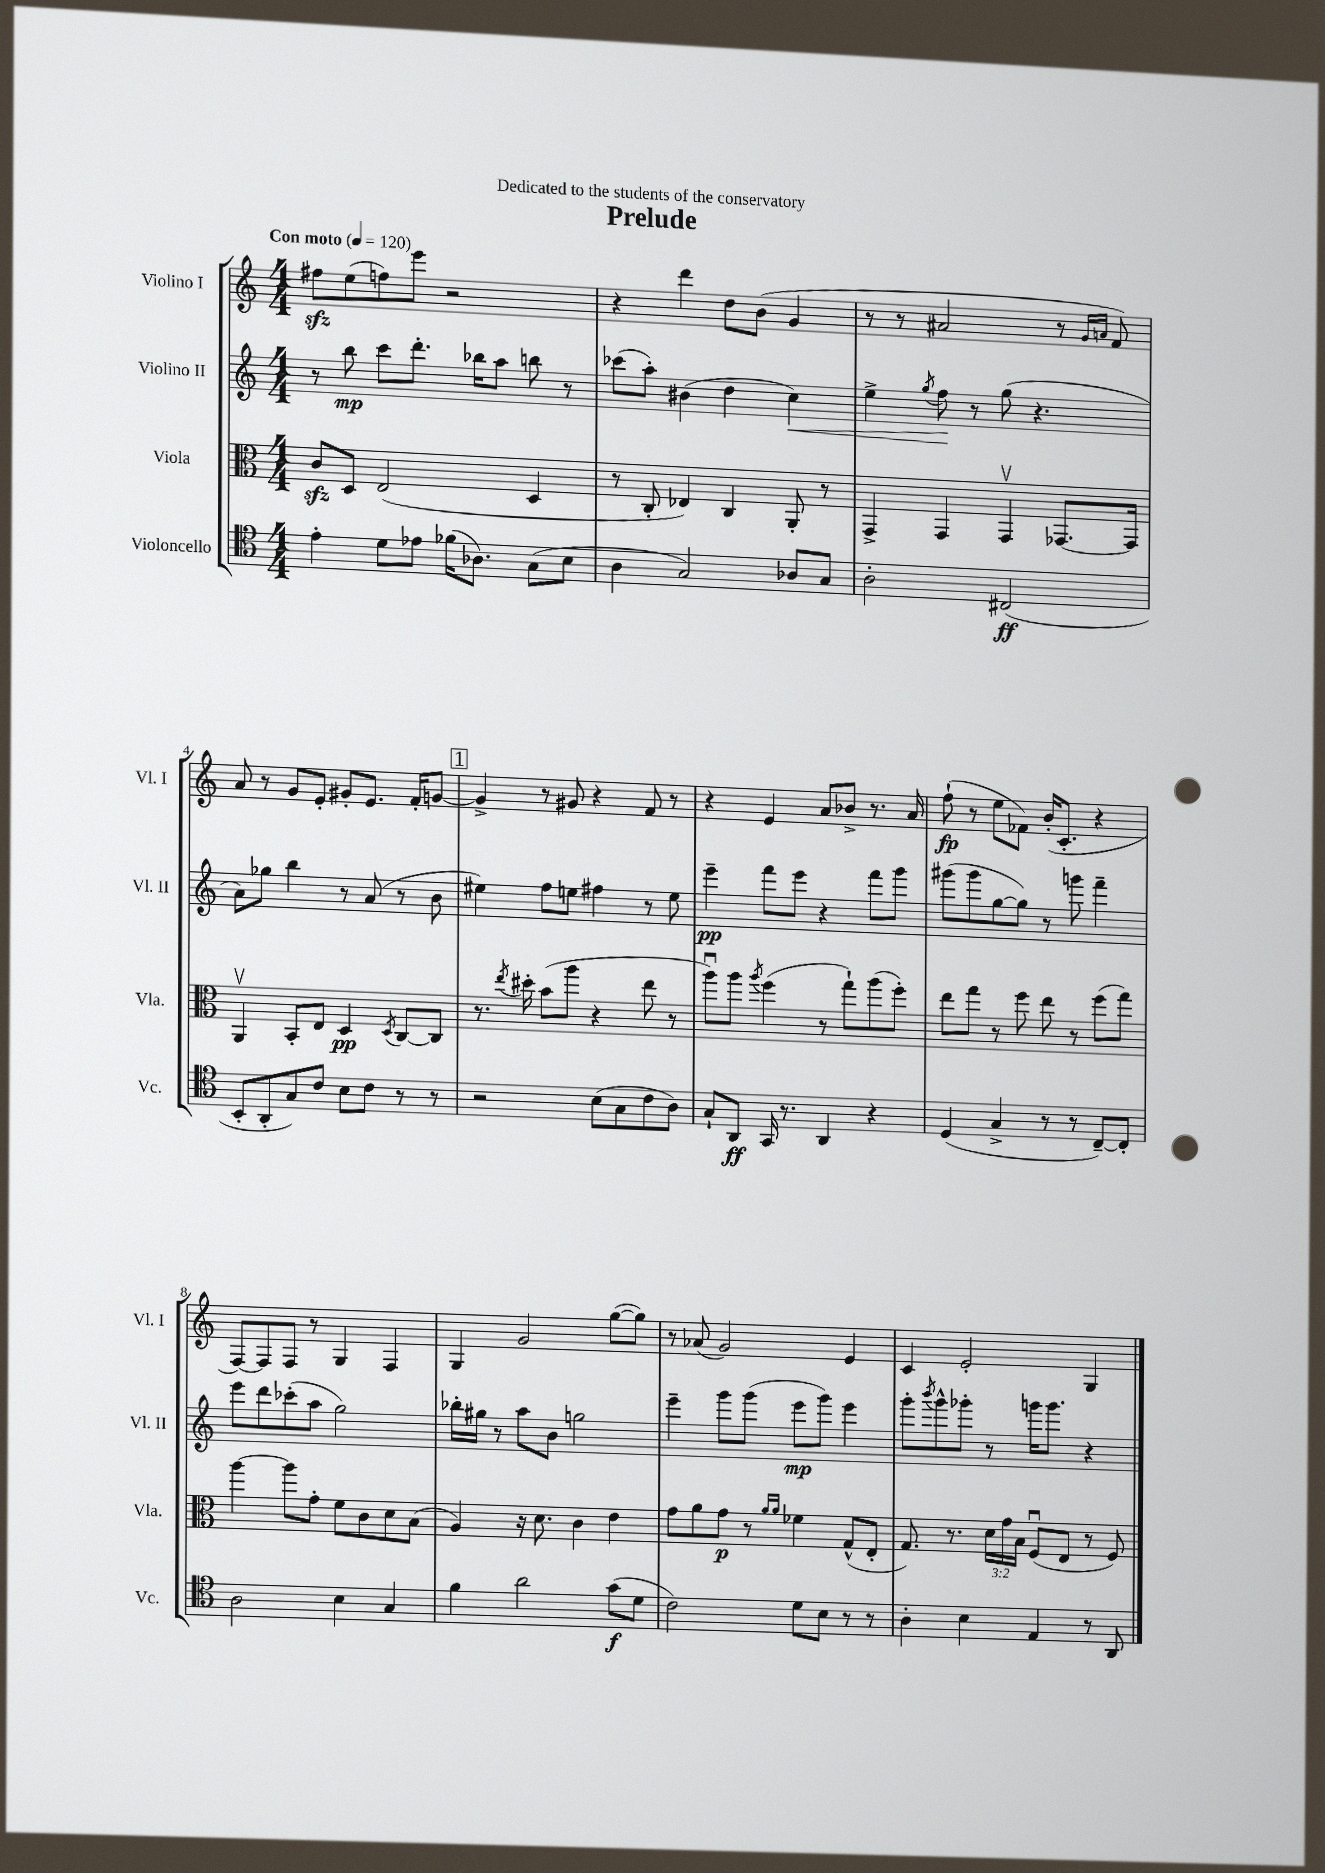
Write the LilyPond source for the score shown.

\header { title = "Prelude" dedication = "Dedicated to the students of the conservatory" }
<<
\new StaffGroup <<
\new Staff = "s0" \with { instrumentName = "Violino I" shortInstrumentName = "Vl. I" } {
    \clef treble \key c \major \numericTimeSignature \time 4/4 \tempo "Con moto" 4 = 120
    fis''8\sfz e''8( f''8) e'''8 r2 |
    r4 d'''4 d''8 b'8( g'4 |
    r8 r8 ais'2 r8 \grace { g'16 a'16 } f'8) |
    a'8 r8 g'8 e'8-. gis'8-. e'8. f'16-. g'8~ |
    \mark \markup { \box "1" } g'4-> r8 gis'8 r4 f'8 r8 |
    r4 e'4 a'8 bes'8-> r8. a'16 |
    f''8-!\fp( r8 e''8 fes'8) b'16-.( c'8.-. r4 |
    f8~) f8 f8 r8 g4 f4 |
    g4 g'2 g''8~( g''8) |
    r8 aes'8( g'2) e'4 |
    c'4 e'2-. g4 \bar "|." |
}
\new Staff = "s1" \with { instrumentName = "Violino II" shortInstrumentName = "Vl. II" } {
    \clef treble \key c \major \numericTimeSignature \time 4/4
    r8 b''8\mp c'''8 d'''8.-. bes''16 a''8 b''8 r8 |
    ces'''8( a''8-.) bis'4( d''4 c''4\<) |
    e''4-> \acciaccatura { g''8 } f''8\! r8 g''8( r4. |
    a'8) ges''8 b''4 r8 a'8( r8 b'8 |
    \mark \markup { \box "1" } eis''4) f''8 e''8 fis''4 r8 e''8 |
    e'''4--\pp f'''8 e'''8 r4 f'''8 g'''8 |
    gis'''8( gis'''8 g''8~ g''8) r8 g'''8 f'''4-- |
    e'''8 d'''8 ces'''8-.( a''8 g''2) |
    bes''16-. gis''16 r8 a''8 b'8 g''2 |
    e'''4-- g'''8 g'''8( e'''8\mp g'''8) e'''4 |
    g'''8-. \acciaccatura { b'''8 } g'''8-^ ges'''8-. r8 g'''16 g'''8. r4 \bar "|." |
}
\new Staff = "s2" \with { instrumentName = "Viola" shortInstrumentName = "Vla." } {
    \clef alto \key c \major \numericTimeSignature \time 4/4 \override Staff.TupletNumber.text = #tuplet-number::calc-fraction-text
    c'8\sfz d8 e2( d4 |
    r8 c8-. ees4) c4 a,8-. r8 |
    g,4-> g,4 g,4\upbow ges,8.~ ges,16 |
    a,4\upbow b,8-. e8 d4\pp \acciaccatura { d8 } c8~ c8 |
    \mark \markup { \box "1" } r8. \acciaccatura { e''8 } dis''16-. b'8( a''8 r4 e''8 r8 |
    a''8\downbow) a''8 \acciaccatura { a''8 } f''4( r8 g''8-!) a''8( f''8-.) |
    e''8 g''8 r8 f''8 e''8 r8 f''8( g''8) |
    a''4~ a''8 g'8-. f'8 c'8 d'8 b8( |
    a4) r16 d'8. c'4 e'4 |
    g'8 a'8 g'8\p r8 \grace { a'16 a'16 } fes'4 g8-^( e8-. |
    g8.) r8. \tuplet 3/2 { d'16 g'16 b16 } f8\downbow( e8 r8 f8) \bar "|." |
}
\new Staff = "s3" \with { instrumentName = "Violoncello" shortInstrumentName = "Vc." } {
    \clef tenor \key c \major \numericTimeSignature \time 4/4
    e'4-. d'8 ees'8 fes'16( aes8.) g8( b8 |
    a4 g2) aes8 g8 |
    a2-. cis2\ff( |
    b,8-. a,8-. g8) c'8 b8 c'8 r8 r8 |
    \mark \markup { \box "1" } r2 b8( g8 c'8 a8) |
    g8-! a,8\ff g,16 r8. a,4 r4 |
    d4( g4-> r8 r8 c8~--) c8-. |
    a2 b4 g4 |
    f'4 a'2 g'8\f( d'8 |
    c'2) d'8 b8 r8 r8 |
    a4-. b4 e4 r8 a,8 \bar "|." |
}
>>
>>
